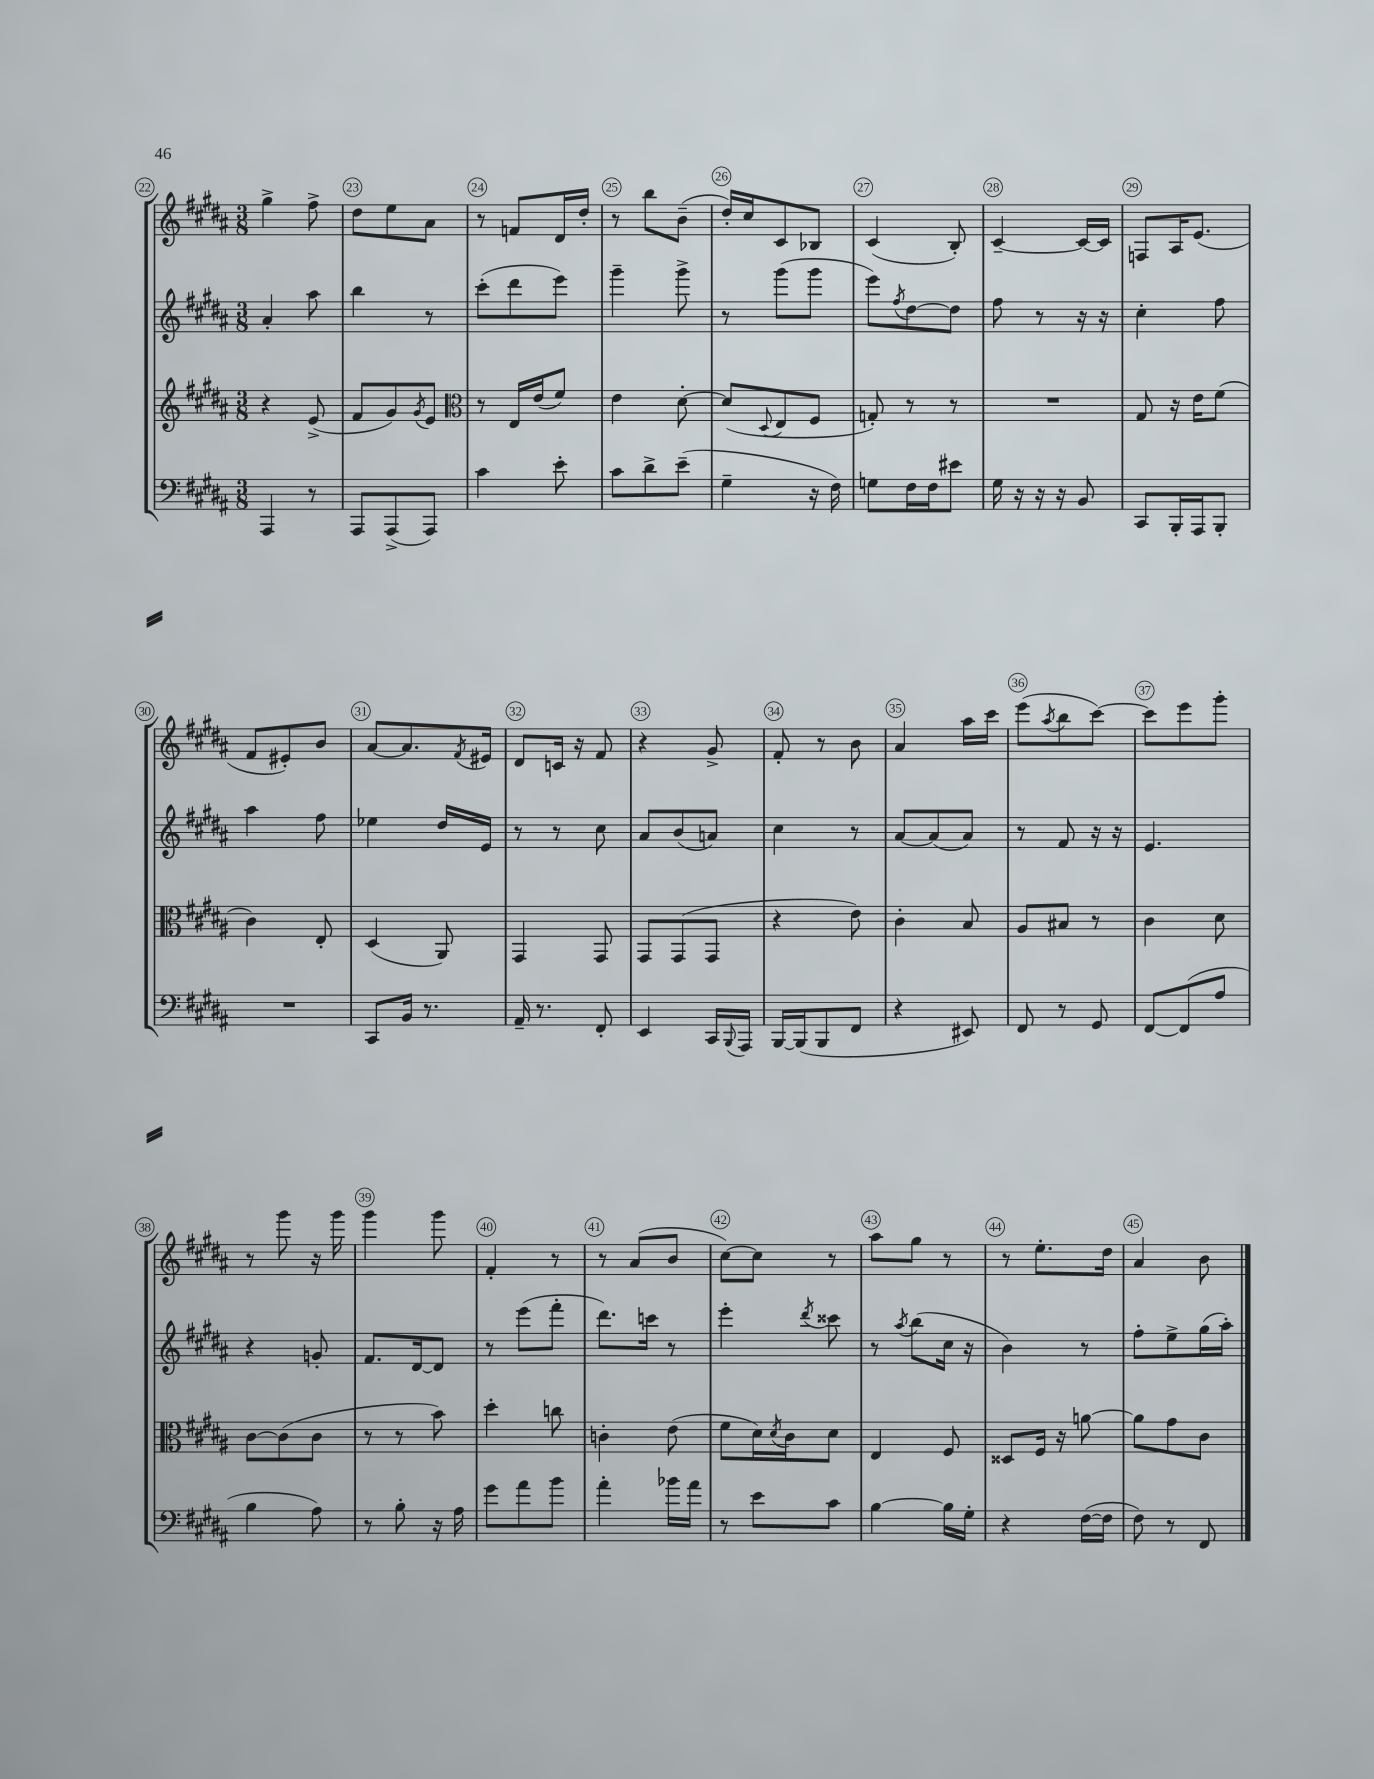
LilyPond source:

<<
\new StaffGroup <<
\new Staff = "s0" {
    \clef treble \key b \major \numericTimeSignature \time 3/8
    gis''4-> fis''8-> |
    dis''8 e''8 ais'8 |
    r8 f'8 dis'16 dis''16-. |
    r8 b''8 b'8--( |
    dis''16-.) cis''16 cis'8 bes8 |
    cis'4( b8-.) |
    cis'4~-- cis'16~ cis'16 |
    f8 ais16 e'8.( |
    fis'8 eis'8-.) b'8 |
    ais'8~ ais'8. \acciaccatura { fis'8 } eis'16 |
    dis'8 c'16 r16 fis'8 |
    r4 gis'8-> |
    fis'8-. r8 b'8 |
    ais'4 ais''16 cis'''16 |
    e'''8( \acciaccatura { ais''8 } b''8 cis'''8~) |
    cis'''8 e'''8 gis'''8-. |
    r8 gis'''8 r16 gis'''16 |
    gis'''4 gis'''8 |
    fis'4-. r8 |
    r8 ais'8( b'8 |
    cis''8~) cis''8 r8 |
    ais''8 gis''8 r8 |
    r8 e''8.-. dis''16 |
    ais'4 b'8 \bar "|." |
}
\new Staff = "s1" {
    \clef treble \key b \major \numericTimeSignature \time 3/8
    ais'4-. ais''8 |
    b''4 r8 |
    cis'''8-.( dis'''8 e'''8) |
    gis'''4-- gis'''8-> |
    r8 gis'''8( gis'''8 |
    e'''8) \acciaccatura { fis''8 } dis''8~ dis''8 |
    fis''8 r8 r16 r16 |
    cis''4-. fis''8 |
    ais''4 fis''8 |
    ees''4 dis''16 e'16 |
    r8 r8 cis''8 |
    ais'8 b'8( a'8) |
    cis''4 r8 |
    ais'8~ ais'8( ais'8) |
    r8 fis'8 r16 r16 |
    e'4. |
    r4 g'8-. |
    fis'8. dis'16~ dis'8 |
    r8 e'''8( fis'''8-. |
    dis'''8.) c'''16 r8 |
    e'''4-. \acciaccatura { dis'''8 } cisis'''8 |
    r8 \acciaccatura { ais''8 } b''8( cis''16 r16 |
    b'4) r8 |
    fis''8-. e''8-> gis''16( ais''16-.) \bar "|." |
}
\new Staff = "s2" {
    \clef treble \key b \major \numericTimeSignature \time 3/8
    r4 e'8->( |
    fis'8 gis'8) \acciaccatura { gis'8 } e'8 |
    \clef alto r8 e16 e'16( fis'8) |
    e'4 dis'8~-. |
    dis'8( \appoggiatura { dis8 } e8 fis8 |
    g8-.) r8 r8 |
    R4. |
    gis8 r16 e'16 fis'8( |
    cis'4) e8-. |
    dis4( ais,8) |
    gis,4 gis,8 |
    gis,8 gis,8( gis,8 |
    r4 e'8) |
    cis'4-. b8 |
    ais8 bis8 r8 |
    cis'4 dis'8 |
    cis'8~ cis'8( cis'8 |
    r8 r8 b'8) |
    dis''4-. c''8 |
    c'4-. e'8( |
    fis'8 dis'16) \acciaccatura { dis'8 } cis'16 dis'8 |
    e4 fis8 |
    disis8 fis16 r16 a'8~ |
    a'8 gis'8 cis'8 \bar "|." |
}
\new Staff = "s3" {
    \clef bass \key b \major \numericTimeSignature \time 3/8
    ais,,4 r8 |
    ais,,8 ais,,8->( ais,,8) |
    cis'4 e'8-. |
    cis'8 dis'8-> e'8--( |
    gis4-- r16 fis16) |
    g8 fis16 fis16 eis'8 |
    gis16 r16 r16 r16 b,8 |
    cis,8 b,,16-. ais,,16 b,,8-. |
    R4. |
    cis,8 b,16 r8. |
    ais,16-- r8. fis,8-. |
    e,4 cis,16 \appoggiatura { b,,8 } ais,,16 |
    b,,16~ b,,16( b,,8 fis,8 |
    r4 eis,8) |
    fis,8 r8 gis,8 |
    fis,8~ fis,8( ais8 |
    b4 ais8) |
    r8 b8-. r16 ais16 |
    gis'8 ais'8 b'8 |
    ais'4-. bes'16 ais'16 |
    r8 e'8 cis'8 |
    b4~ b16 gis16-. |
    r4 fis16~( fis16 |
    fis8) r8 fis,8 \bar "|." |
}
>>
>>
\layout { \context { \Score currentBarNumber = #22 \override BarNumber.break-visibility = ##(#f #t #t) barNumberVisibility = #all-bar-numbers-visible \override BarNumber.stencil = #(make-stencil-circler 0.1 0.3 ly:text-interface::print) } }
